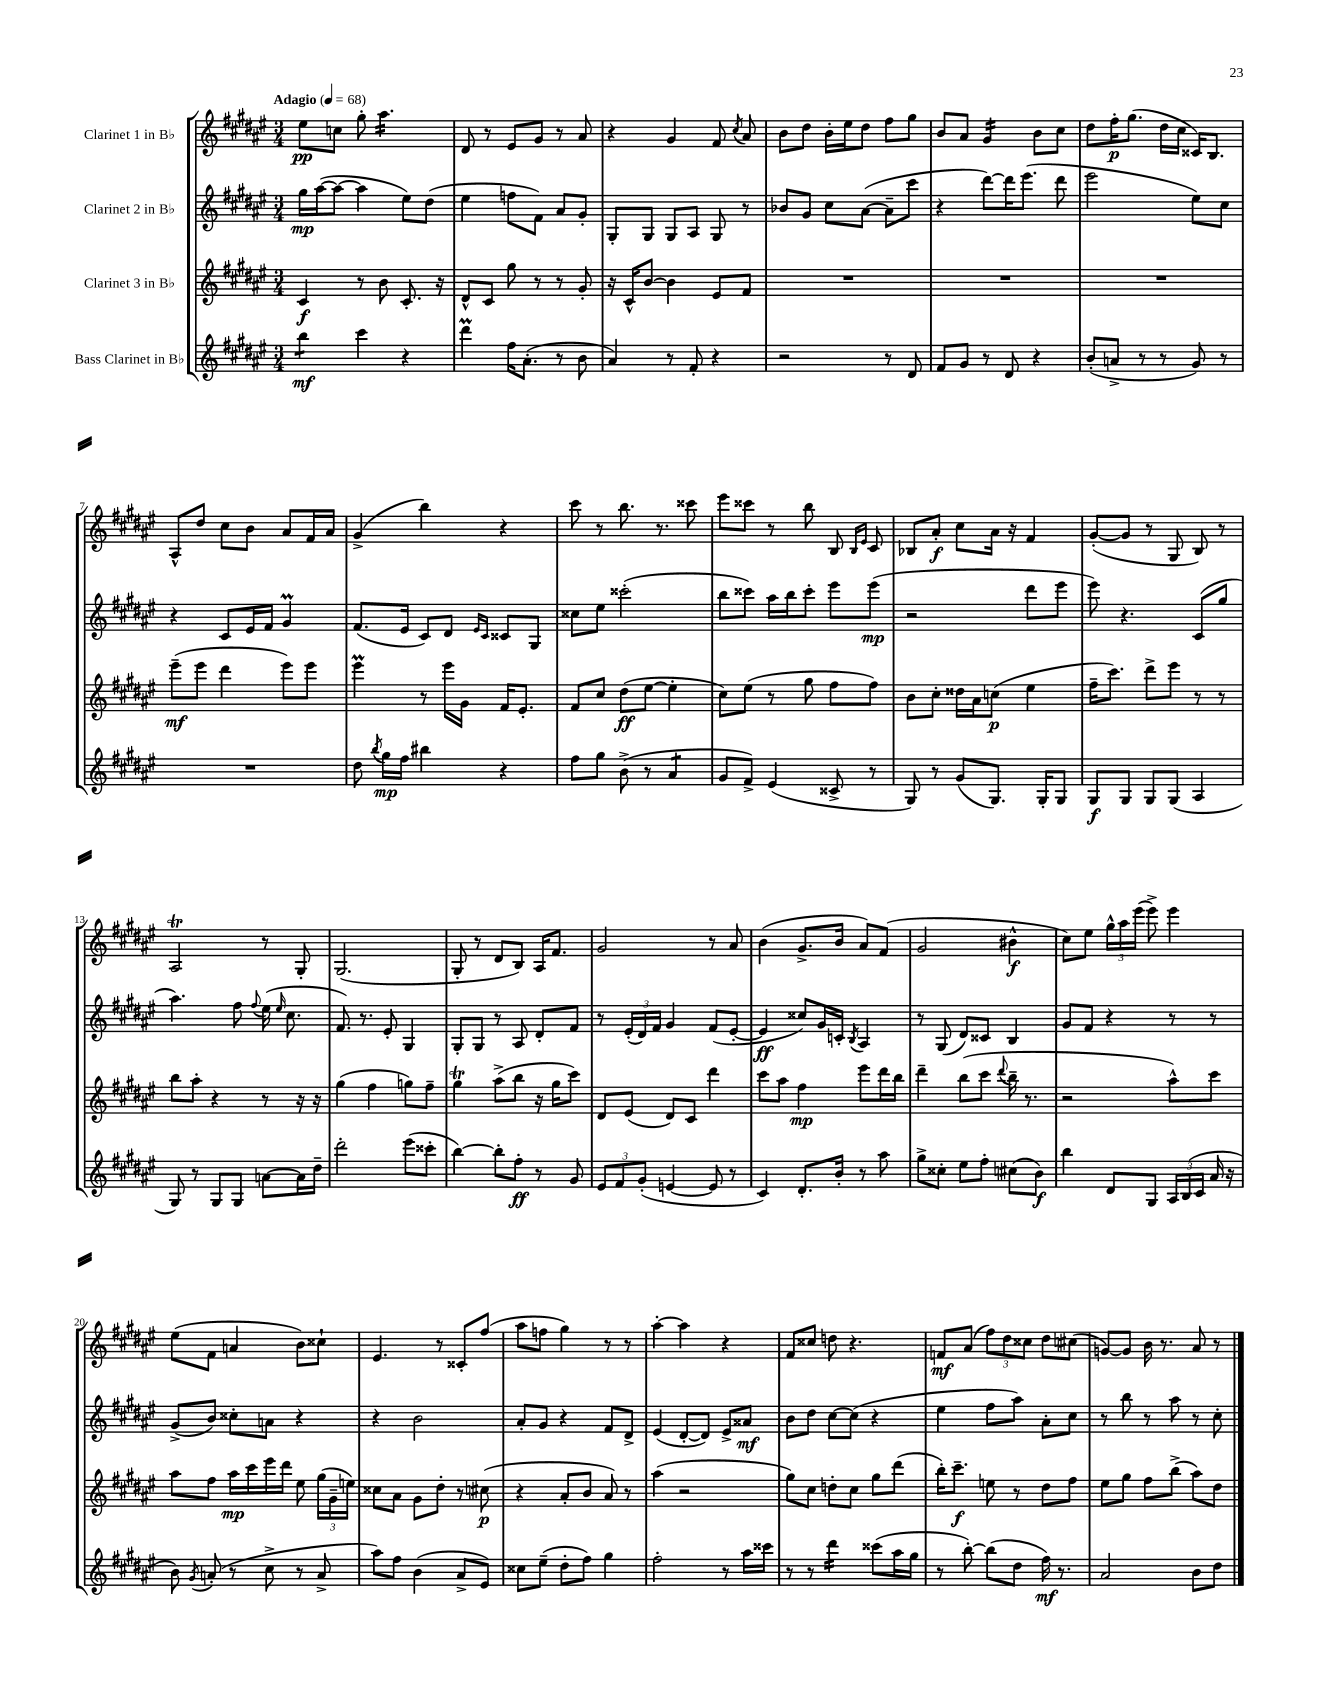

**kern	**kern	**kern	**kern
*staff4	*staff3	*staff2	*staff1
*clefG2	*clefG2	*clefG2	*clefG2
*k[f#c#g#d#a#e#]	*k[f#c#g#d#a#e#]	*k[f#c#g#d#a#e#]	*k[f#c#g#d#a#e#]
*M3/4	*M3/4	*M3/4	*M3/4
*MM68	*MM68	*MM68	*MM68
4bb	4c#	16gg#	8ee#
.	.	([16aa#	.
.	.	8aa#_	8cc
4ccc#	8r	4aa#]	8gg#'
.	8b	.	4.aa#
4r	8.c#'	8ee#)	.
.	.	(8dd#	.
.	16r	.	.
=	=	=	=
4ddd#	8d#^^	4ee#	8d#
.	8c#	.	8r
16ff#	8gg#	8ff	8e#
(8.a#'	.	.	.
.	8r	8f#)	8g#
8r	8r	8a#	8r
8b	8g#'	8g#'	8a#
=	=	=	=
4a#)	16r	8G#'	4r
.	16c#^^	.	.
.	[8b	8G#	.
8r	4b]	8G#	4g#
8f#'	.	8A#	.
4r	8e#	8G#	8f#
.	.	.	8qcc#
.	8f#	8r	8a#
=	=	=	=
2r	2.r	8b-	8b
.	.	8g#	8dd#
.	.	8cc#	16b'
.	.	.	16ee#
.	.	([8a#	8dd#
8r	.	8a#~]	8ff#
8d#	.	8ccc#	8gg#
=	=	=	=
8f#	2.r	4r	8b
8g#	.	.	8a#
8r	.	[8ddd#)	4g#
8d#	.	16ddd#]	.
.	.	(8.eee#	.
4r	.	.	8b
.	.	8ddd#	8cc#
=	=	=	=
(8b'	2.r	2eee#	8dd#
8a^	.	.	16ff#'
.	.	.	(8.gg#
8r	.	.	.
8r	.	.	16dd#
.	.	.	16cc#
8g#)	.	8ee#)	16c##)
.	.	.	8.B
8r	.	8cc#	.
=	=	=	=
2.r	(8eee#~	4r	8A#^^
.	8eee#	.	8dd#
.	4ddd#	8c#	8cc#
.	.	16e#	8b
.	.	16f#	.
.	8eee#)	4g#	8a#
.	8eee#	.	16f#
.	.	.	16a#
=	=	=	=
8dd#	4eee#	(8.f#	(4g#^
8qbb	.	.	.
16gg#	.	.	.
16ff#	.	16e#	.
4bb#	8r	8c#)	4bb)
.	16eee#	8d#	.
.	16g#	.	.
.	.	16qqe#	.
.	.	16qqc#	.
4r	16f#	8c##	4r
.	8.e#'	.	.
.	.	8G#	.
=	=	=	=
8ff#	8f#	8cc##	8ccc#
8gg#	8cc#	8ee#	8r
(8b^	(8dd#	(2ccc##'	8.bb
8r	[8ee#	.	.
.	.	.	8.r
4a#	4ee#']	.	.
.	.	.	8ccc##
=	=	=	=
8g#	8cc#)	8bb	8eee#
8f#^)	(8ee#	8ccc##)	8ccc##
(4e#	8r	16aa#	8r
.	.	16bb	.
.	8gg#	8ccc##'	8bb
8c##^	8ff#	8eee#	8B
.	.	.	16qqB
.	.	.	16qqe#
8r	8ff#)	(8eee#	8c#
=	=	=	=
8G#)	8b	2r	8B-
8r	8cc#'	.	8a#'
(8g#	16dd##	.	8cc#
.	16a#	.	.
8.G#)	(8cc	.	16a#
.	.	.	16r
.	4ee#	8ddd#	4f#
16G#'	.	.	.
8G#	.	8eee#	.
=	=	=	=
8G#	16ff#~	8eee#)	([8g#'
.	8.ccc#)	.	.
8G#	.	4.r	8g#]
8G#	8ddd#^	.	8r
(8G#	8eee#	.	8G#
4A#	8r	(8c#	8B)
.	8r	8gg#	8r
=	=	=	=
8G#)	8bb	4.aa#)	2A#
8r	8aa#'	.	.
8G#	4r	.	.
8G#	.	8ff#	.
.	.	8qqff#	.
[8a	8r	(16ee#	8r
.	.	16qqee#	.
.	.	8.cc#	.
16a]	16r	.	8G#'
16dd#~	16r	.	.
=	=	=	=
2ddd#'	(4gg#	8.f#)	(2.G#
.	.	8.r	.
.	4ff#	.	.
.	.	8e#'	.
(8eee#	8gg)	4G#	.
8ccc##'	8ff#~	.	.
=	=	=	=
[4bb)	4gg#	8G#'	8G#'
.	.	8G#	8r
8bb']	(8aa#^	8r	8d#
8ff#'	8bb	8A#	8B)
8r	16r	8d#'	16A#
.	16gg#	.	8.f#
8g#	8ccc#)	8f#	.
=	=	=	=
12e#	8d#	8r	2g#
12f#	.	.	.
.	(8e#	(24e#'	.
(12g#'	.	24d#)	.
.	.	24f#	.
[4e	8d#)	4g#	.
.	8c#	.	.
8e]	4ddd#	(8f#	8r
8r	.	[8e#'	8a#
=	=	=	=
4c#)	8ccc#	4e#]	(4b
.	8aa#	.	.
8.d#'	4ff#	8cc##)	8.g#^
.	.	16g#	.
16b'	.	16c'	16b
.	.	8qB	.
8r	8eee#	4A#	8a#)
8aa#	16ddd#	.	(8f#
.	16bb	.	.
=	=	=	=
8gg#^	4ddd#~	8r	2g#
8cc##'	.	(8G#	.
8ee#	(8bb	8d#)	.
8ff#'	8ccc#	8c##	.
.	8qqddd#	.	.
(8cc#	16bb~	4B	4b#^^
.	8.r	.	.
8b)	.	.	.
=	=	=	=
4bb	2r	8g#	8cc#)
.	.	8f#	8ee#
8d#	.	4r	24gg#^^
.	.	.	24aa#
.	.	.	(24eee#
8G#	.	.	8eee#^)
24A#	8aa#^^)	8r	4eee#
(24B	.	.	.
24c#	.	.	.
16a#	8ccc#	8r	.
16r	.	.	.
=	=	=	=
8b)	8aa#	(8g#^	(8ee#
8qg#	.	.	.
(8a'	8ff#	8b)	8f#
8r	16aa#	8cc##'	4a
.	16ccc#	.	.
8cc#^	16eee#	8a	.
.	16ddd#	.	.
8r	8ee#	4r	8b)
8a^	(24gg#	.	8cc##`
.	24g#~	.	.
.	24ee)	.	.
=	=	=	=
8aa#)	8cc##	4r	4.e#
8ff#	8a#	.	.
(4b	8g#	2b	.
.	8dd#'	.	8r
8a#^	8r	.	8c##'
8e#)	(8cc#	.	(8ff#
=	=	=	=
8cc##	4r	8a#'	8aa#
(8ee#~	.	8g#	8ff
8dd#'	8a#'	4r	4gg#)
8ff#)	8b	.	.
4gg#	8a#)	8f#	8r
.	8r	8d#^	8r
=	=	=	=
2ff#'	(4aa#	(4e#	[4aa#'
.	2r	[8d#'	4aa#]
.	.	8d#])	.
8r	.	8e#^	4r
16aa#	.	8a##	.
16ccc##	.	.	.
=	=	=	=
8r	8gg#)	8b	8f#
8r	8cc#	8dd#	8cc##
4ddd#	8dd'	[8cc#	8dd
.	8cc#	(8cc#]	4.r
(8ccc##	8gg#	4r	.
16aa#	(8ddd#	.	.
16gg#	.	.	.
=	=	=	=
8r	16bb')	4ee#	8f
.	8.ccc#~	.	.
[8bb')	.	.	(8a#
(8bb]	8ee	8ff#	12ff#)
.	.	.	12dd#
8dd#	8r	8aa#)	.
.	.	.	12cc##
16ff#)	8dd#	8a#'	8dd#
8.r	.	.	.
.	8ff#	8cc#	(8cc#
=	=	=	=
2a#	8ee#	8r	[8g)
.	8gg#	8bb	8g]
.	8ff#	8r	16b
.	.	.	8.r
.	(8bb^	8aa#	.
8b	8aa#)	8r	8a#
8dd#	8dd#	8cc#'	8r
==	==	==	==
*-	*-	*-	*-
